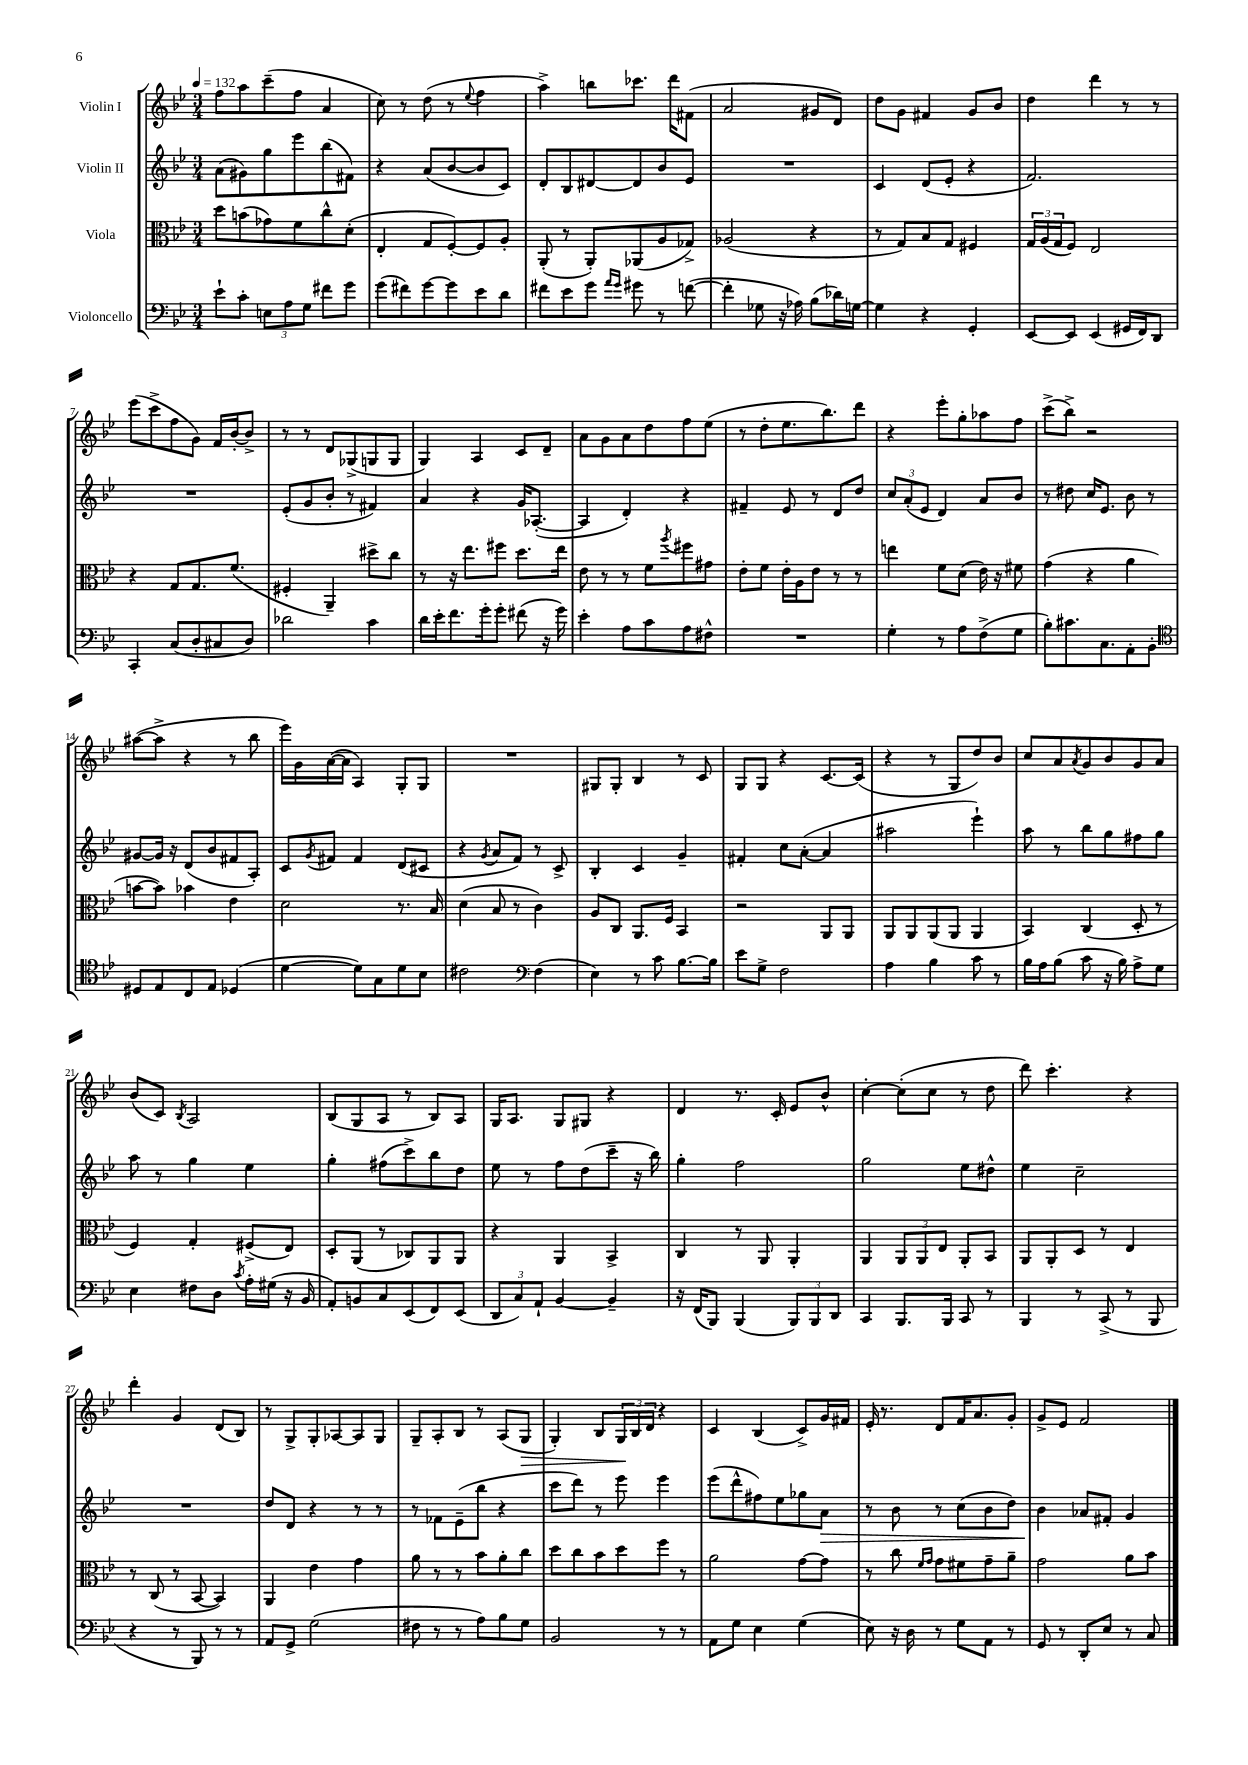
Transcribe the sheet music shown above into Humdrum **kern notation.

**kern	**kern	**kern	**dynam	**kern	**dynam
*part4	*part3	*part2	*part2	*part1	*part1
*staff4	*staff3	*staff2	*staff2	*staff1	*staff1
*I"Violoncello	*I"Viola	*I"Violin II	*	*I"Violin I	*
*clefF4	*clefC3	*clefG2	*	*clefG2	*
*k[b-e-]	*k[b-e-]	*k[b-e-]	*	*k[b-e-]	*
*M3/4	*M3/4	*M3/4	*	*M3/4	*
*MM132	*MM132	*MM132	*	*MM132	*
=1	=1	=1	=1	=1	=1
8e-`\L	8dd\L	(8a\L	.	8ff\L	.
8c'\J	(8bn\	8g#X\)	.	8aa\	.
12En\L	8g-X\)	8gg\	.	(8ccc~\	.
12A\	.	.	.	.	.
.	8f\	8eee-\	.	8ff\J	.
12G\J	.	.	.	.	.
8f#X\L	8cc^^\	(8bb-\	.	4a/	.
8g\J	(8d'\J	8f#X\J)	.	.	.
=2	=2	=2	=2	=2	=2
(8g\L	4E-'/	4r	.	8cc\)	.
8f#X\)	.	.	.	8r	.
[8g\	8G/L	(8a/L	.	(8dd\	.
8g\]	[8F'/)	[8b-/	.	8r	.
.	.	.	.	8qqee-/	.
8e-\	8F/]	8b-/]	.	4ff\	.
8d\J	8A'/J	8c/J)	.	.	.
=3	=3	=3	=3	=3	=3
8f#X\L	(8AA'/	8d'/L	.	4aa^\)	.
8e-\	8r	8B-/	.	.	.
8g\J	8AA'/L)	[8d#X/	.	8bbn\L	.
16qqa/LL	.	.	.	.	.
16qqg/JJ	.	.	.	.	.
8g#X\	(8AA-X/	8d#/]	.	8.ccc-X\J	.
8r	8A/	8b-/	.	.	.
.	.	.	.	16ddd\KL	.
([8fn\	8G-X^/J)	8e-/J	.	(8f#X\J	.
=4	=4	=4	=4	=4	=4
4f'\]	(2A-X/	2.r	.	2a/	.
8G-X\	.	.	.	.	.
16r	.	.	.	.	.
16A-X\)	.	.	.	.	.
(8B-\L	4r	.	.	8g#X/L	.
16d-X\L)	.	.	.	8d/J)	.
[16Gn\JJ	.	.	.	.	.
=5	=5	=5	=5	=5	=5
4G\]	8r	4c/	.	8dd\L	.
.	8G/L)	.	.	8g\J	.
4r	8B-/	(8d/L	.	4f#X/	.
.	8G/J	8e-'/J	.	.	.
4GG'/	4F#X/	4r	.	8g/L	.
.	.	.	.	8b-/J	.
=6	=6	=6	=6	=6	=6
[8EE-/L	24G/LL	2.f/)	.	4dd\	.
.	(24A/	.	.	.	.
.	24G/J	.	.	.	.
8EE-/J]	8F/J)	.	.	.	.
(4EE-/	2E-/	.	.	4ddd\	.
16GG#X/LL	.	.	.	8r	.
16FF/J)	.	.	.	.	.
8DD/J	.	.	.	8r	.
!!LO:LB:g=z
=7	=7	=7	=7	=7	=7
4CC'/	4r	2.r	.	(8eee-\L	.
.	.	.	.	8ccc^\	.
(8C/L	8G/L	.	.	8ff\	.
8D'/	8.G/	.	.	8g\J)	.
8C#X/	.	.	.	16f/LL	.
.	(8.f/J	.	.	[16b-'/J	.
8D/J)	.	.	.	8b-^/J]	.
=8	=8	=8	=8	=8	=8
2d-X\	4F#X'/	(8e-'/L	.	8r	.
.	.	8g/	.	8r	.
.	4AA~/)	8b-'/J	.	8d/L	.
.	.	8r	.	(8G-X^/	.
4c\	8dd#X^\L	4f#X/)	.	8Gn/	.
.	8cc\J	.	.	8G/J	.
=9	=9	=9	=9	=9	=9
16d\LL	8r	4a/	.	4G/)	.
16e-'\J	.	.	.	.	.
8.f\	16r	.	.	.	.
.	8.ee-\L	.	.	.	.
.	.	4r	.	4A/	.
16g'\k	.	.	.	.	.
8g'\J	8ff#X\J	.	.	.	.
(8f#X\	8.dd\L	16g/KL	.	8c/L	.
.	.	([8.A-X'/J	.	.	.
16r	.	.	.	8d~/J	.
16g\)	16ee-\Jk	.	.	.	.
=10	=10	=10	=10	=10	=10
4e-'\	8e-\	4A-/]	.	8a\L	.
.	8r	.	.	8g\	.
8A\L	8r	4d'/)	.	8a\	.
8c\	8f\L	.	.	8dd\	.
.	8qaa/	.	.	.	.
8A\	8ff#X\	4r	.	8ff\	.
8F#X^^\J	8g#X\J	.	.	(8ee-\J	.
=11	=11	=11	=11	=11	=11
2.r	8e-'\L	4f#X~/	.	8r	.
.	8f\J	.	.	8dd'\L	.
.	16e-'\LL	8e-/	.	8.ee-\	.
.	16A\J	.	.	.	.
.	8e-\J	8r	.	.	.
.	.	.	.	8.bb-\)	.
.	8r	8d/L	.	.	.
.	8r	8dd/J	.	8ddd\J	.
=12	=12	=12	=12	=12	=12
4G'\	4een\	12cc/L	.	4r	.
.	.	(12a'/	.	.	.
.	.	12e-/J	.	.	.
8r	8f\L	4d/)	.	8eee-'\L	.
8A\L	(8d\J	.	.	8gg'\	.
(8F^\	16e-\)	8a/L	.	8aa-X\	.
.	16r	.	.	.	.
8G\J	8f#X\	8b-/J	.	8ff\J	.
=13	=13	=13	=13	=13	=13
8B-'\L)	(4g\	8r	.	(8ccc^\L	.
8.c#X\	.	8dd#X\	.	8bb-^\J)	.
.	4r	16cc/KL	.	2r	.
8.C\	.	8.e-/J	.	.	.
8AA'\	4a\	8b-\	.	.	.
8BB-'\J	.	8r	.	.	.
!!LO:LB:g=z
=14	=14	=14	=14	=14	=14
*clefC4	*	*	*	*	*
8D#X/L	[8bn\L	[8g#X/L	.	([8aa#X\L	.
8E-/	8b\J])	16g#/Jk]	.	8aa#^\J]	.
.	.	16r	.	.	.
8C/	4b-X\	(8d/L	.	4r	.
8E-/J	.	8b-/	.	.	.
(4D-X/	4e-\	8f#X/	.	8r	.
.	.	8A'/J)	.	8bb-\	.
=15	=15	=15	=15	=15	=15
[4d\	2d\	8c/L	.	16eee-\LL)	.
.	.	.	.	16g\	.
.	.	8qg/	.	.	.
.	.	8f#X/J	.	([16a\	.
.	.	.	.	16a\JJ]	.
8d\L])	.	4f#/	.	4A/)	.
8G\	.	.	.	.	.
8d\	8.r	(8d/L	.	8G'/L	.
8B-\J	.	8c#X/J	.	8G/J	.
.	16B-/	.	.	.	.
=16	=16	=16	=16	=16	=16
2c#X\	(4d\	4r	.	2.r	.
.	.	8qg/	.	.	.
.	8B-/	8a/L	.	.	.
.	8r	8f/J)	.	.	.
*clefF4	*	*	*	*	*
(4F\	4c\)	8r	.	.	.
.	.	8c^/	.	.	.
=17	=17	=17	=17	=17	=17
4E-\)	8A/L	4B-'/	.	8G#X/L	.
.	8C/J	.	.	8G#'/J	.
8r	8.AA/L	4c/	.	4B-/	.
8c\	.	.	.	.	.
.	16F/Jk	.	.	.	.
[8.B-\L	4BB-/	4g~/	.	8r	.
.	.	.	.	8c/	.
16B-\Jk]	.	.	.	.	.
=18	=18	=18	=18	=18	=18
8e-\L	2r	4f#X'/	.	8G/L	.
8G^\J	.	.	.	8G/J	.
2F\	.	8cc\L	.	4r	.
.	.	([8a'\J	.	.	.
.	8AA/L	4a/]	.	[8.c/L	.
.	8AA/J	.	.	.	.
.	.	.	.	(16c/Jk]	.
=19	=19	=19	=19	=19	=19
4A\	8AA/L	2aa#X\	.	4r	.
.	8AA/	.	.	.	.
4B-\	(8AA/	.	.	8r	.
.	8AA/J	.	.	8G/L	.
8c\	4AA/	4eee-`\)	.	8dd/)	.
8r	.	.	.	8b-/J	.
=20	=20	=20	=20	=20	=20
16B-\LL	4BB-/)	8aa\	.	8cc/L	.
16A\J	.	.	.	.	.
(8B-\J	.	8r	.	8a/	.
.	.	.	.	8qa/	.
8c\	(4C/	8bb-\L	.	8g/	.
16r	.	8gg\	.	8b-/	.
16B-\)	.	.	.	.	.
8A^\L	8D'/	8ff#X\	.	8g/	.
8G\J	8r	8gg\J	.	8a/J	.
!!LO:LB:g=z
=21	=21	=21	=21	=21	=21
4E-\	4F/)	8aa\	.	(8b-/L	.
.	.	8r	.	8c/J)	.
.	.	.	.	8qB-/	.
8F#X\L	4G'/	4gg\	.	2A/	.
8D\J	.	.	.	.	.
8qc/	.	.	.	.	.
16A'\LL	(8F#X^/L	4ee-\	.	.	.
(16G#X\JJ	.	.	.	.	.
16r	8E-/J)	.	.	.	.
16BB-/	.	.	.	.	.
=22	=22	=22	=22	=22	=22
8AA'/L)	8D'/L	4gg'\	.	(8B-/L	.
8BBn/	(8AA/J	.	.	8G/	.
8C/	8r	(8ff#X\L	.	8A/J	.
(8EE-/	8C-X/L)	8ccc^\)	.	8r	.
8FF/)	8AA/	8bb-\	.	8B-/L)	.
(8EE-/J	8AA/J	8dd\J	.	8A/J	.
=23	=23	=23	=23	=23	=23
12DD/L	4r	8ee-\	.	16G/KL	.
.	.	.	.	8.A/J	.
12C/)	.	.	.	.	.
.	.	8r	.	.	.
12AA`/J	.	.	.	.	.
[4BB-/	4AA/	8ff\L	.	8G/L	.
.	.	(8dd\	.	8G#X/J	.
4BB-~/]	4BB-^/	8ccc~\J	.	4r	.
.	.	16r	.	.	.
.	.	16bb-\)	.	.	.
=24	=24	=24	=24	=24	=24
16r	4C/	4gg'\	.	4d/	.
(16FF/KL	.	.	.	.	.
8BBB-/J)	.	.	.	.	.
(4BBB-/	8r	2ff\	.	8.r	.
.	8AA/	.	.	.	.
.	.	.	.	16c'/	.
12BBB-/L)	4AA'/	.	.	8e-/L	.
12BBB-/	.	.	.	.	.
.	.	.	.	8b-^^/J	.
12DD/J	.	.	.	.	.
=25	=25	=25	=25	=25	=25
4CC/	4AA/	2gg\	.	[4cc'\	.
8.BBB-/L	12AA/L	.	.	(8cc'\L]	.
.	12AA/	.	.	.	.
.	.	.	.	8cc\J	.
.	12E-/J	.	.	.	.
16BBB-/Jk	.	.	.	.	.
8CC/	8AA'/L	8ee-\L	.	8r	.
8r	8BB-/J	8dd#X^^\J	.	8dd\	.
=26	=26	=26	=26	=26	=26
4BBB-/	8AA/L	4ee-\	.	8ddd\)	.
.	8AA'/	.	.	4.ccc'\	.
8r	8D/J	2cc~\	.	.	.
(8CC^/	8r	.	.	.	.
8r	4E-/	.	.	4r	.
8BBB-/	.	.	.	.	.
!!LO:LB:g=z
=27	=27	=27	=27	=27	=27
4r	8r	2.r	.	4ddd'\	.
.	(8C/	.	.	.	.
8r	8r	.	.	4g/	.
8BBB-/)	[8BB-/	.	.	.	.
8r	4BB-/])	.	.	(8d/L	.
8r	.	.	.	8B-/J)	.
=28	=28	=28	=28	=28	=28
8AA/L	4AA/	8dd/L	.	8r	.
8GG^/J	.	8d/J	.	8G^/L	.
(2G\	4e-\	4r	.	8G'/	.
.	.	.	.	[8A-X/	.
.	4g\	8r	.	8A-/]	.
.	.	8r	.	8G/J	.
=29	=29	=29	=29	=29	=29
8F#X\	8a\	8r	.	8G~/L	.
8r	8r	8f-X\L	.	8A'/	.
8r	8r	(8e-~\	.	8B-/J	.
8A\L)	8b-\L	8bb-\J	.	8r	.
8B-\	8a'\	4r	.	(8A/L	.
!	!	!	!	!	!LO:HP:b
8G\J	8cc\J	.	.	8G/J	>
=30	=30	=30	=30	=30	=30
2BB-/	8dd\L	8ccc\L	.	4G'/)	.
.	8cc\	8ddd\J)	.	.	.
.	8b-\	8r	.	8B-/L	.
.	8dd\	8eee-\	.	24G/L	.
.	.	.	.	24B-/	]
.	.	.	.	24d/JJ	.
8r	8ff\J	4eee-\	.	4r	.
8r	8r	.	.	.	.
=31	=31	=31	=31	=31	=31
8AA\L	2a\	(8eee-\L	.	4c/	.
8G\J	.	8ddd^^\	.	.	.
4E-\	.	8ff#X\)	.	(4B-/	.
.	.	8ee-\	.	.	.
(4G\	[8g\L	8gg-X\	.	8c^/L)	.
!	!	!	!LO:HP:b	!	!
.	8g\J]	8a\J	>	16g/L	.
.	.	.	.	16f#X/JJ	.
=32	=32	=32	=32	=32	=32
8E-\)	8r	8r	.	16e-'/	.
.	.	.	.	8.r	.
16r	8cc\	8b-\	.	.	.
16D\	.	.	.	.	.
.	16qqf/LL	.	.	.	.
.	16qqg/JJ	.	.	.	.
8r	8g\L	8r	.	8d/L	.
8G\L	8f#X\	(8cc\L	.	16f/K	.
.	.	.	.	8.a/	.
8AA\J	8g~\	8b-\	.	.	.
8r	8a~\J	8dd\J)	.	8g'/J	.
=33	=33	=33	=33	=33	=33
8GG/	2g\	4b-\	.	8g^/L	.
8r	.	.	.	8e-/J	.
8DD'/L	.	8a-X/L	]	2f/	.
8E-/J	.	8f#X'/J	.	.	.
8r	8a\L	4g/	.	.	.
8C/	8b-\J	.	.	.	.
==	==	==	==	==	==
*-	*-	*-	*-	*-	*-
